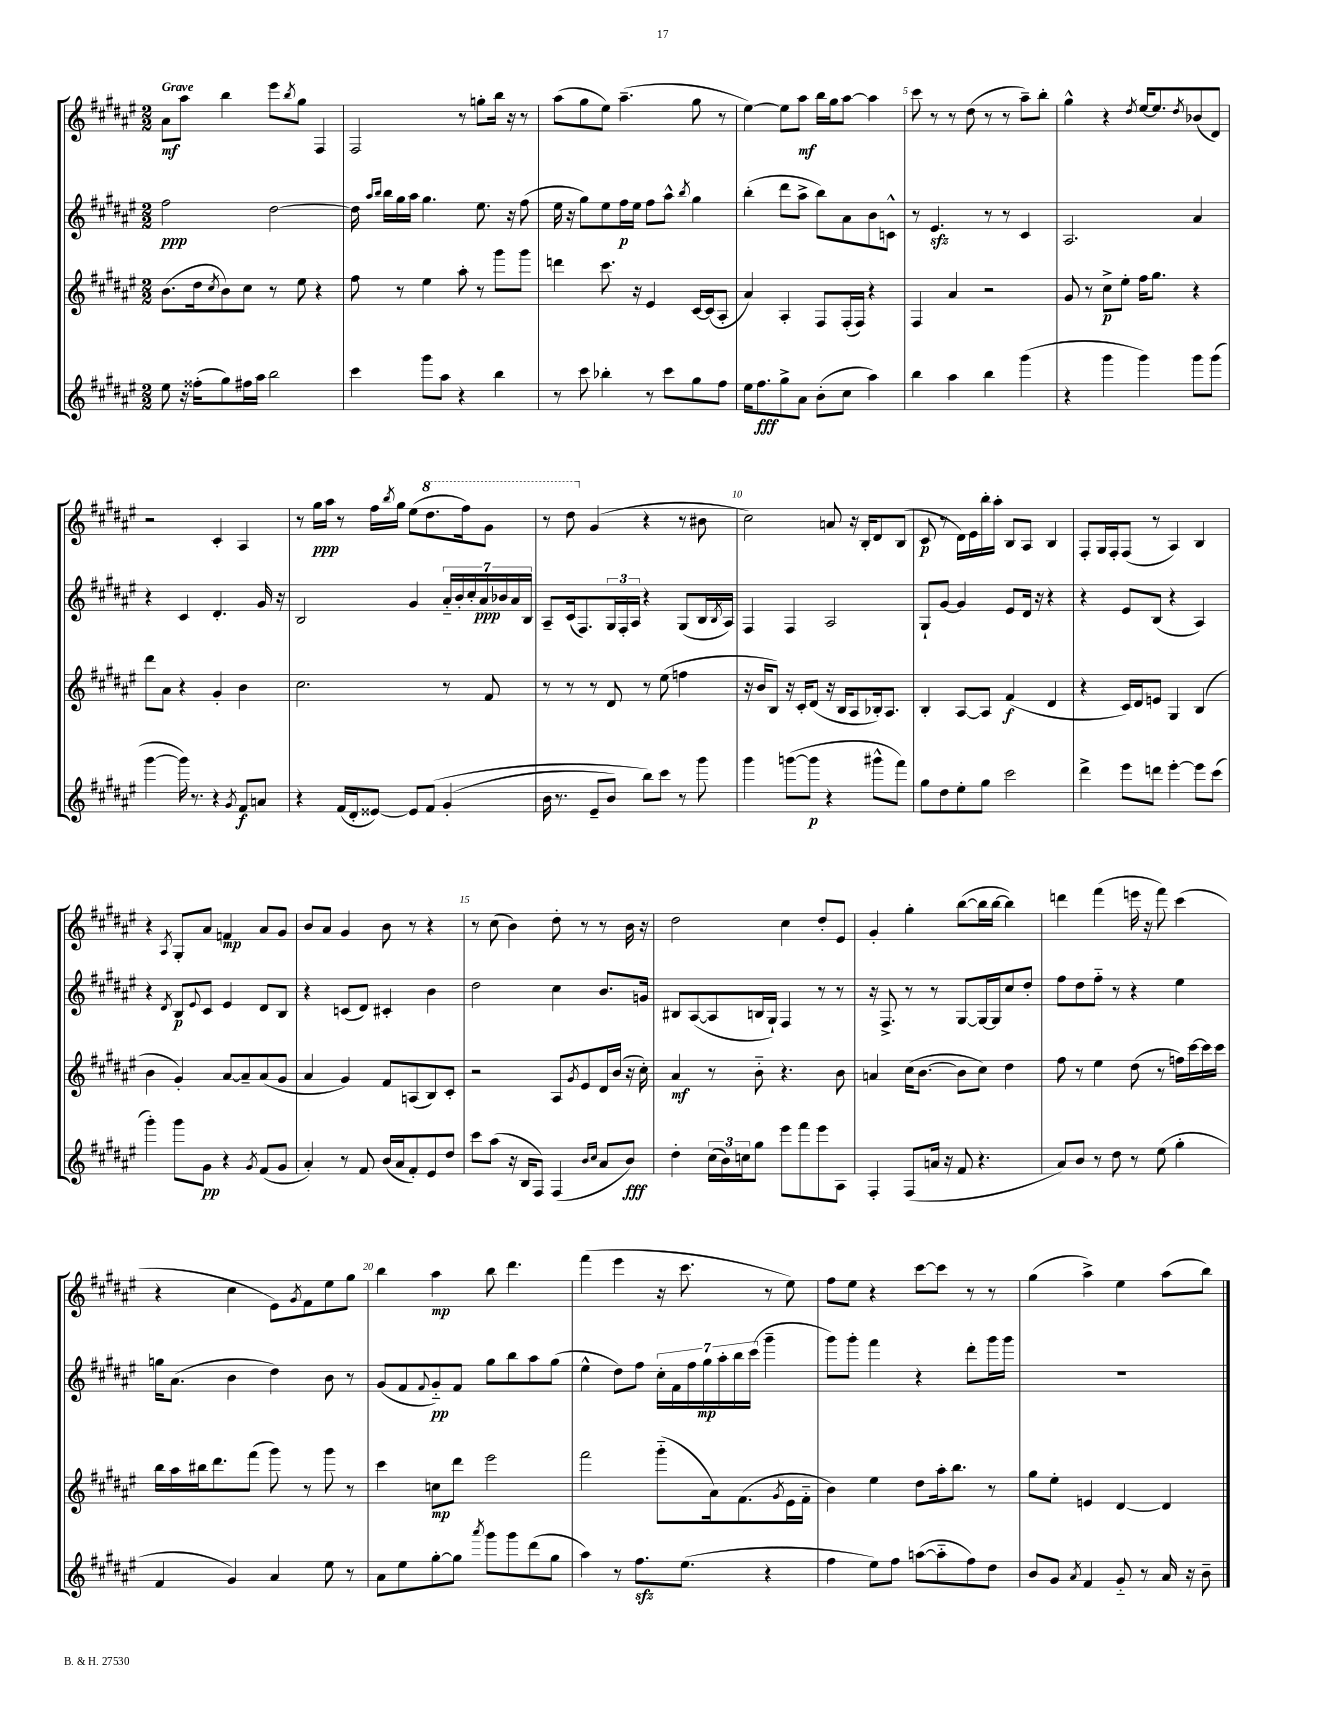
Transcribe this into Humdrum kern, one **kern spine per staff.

**kern	**kern	**kern	**kern
*staff4	*staff3	*staff2	*staff1
*clefG2	*clefG2	*clefG2	*clefG2
*k[f#c#g#d#a#e#]	*k[f#c#g#d#a#e#]	*k[f#c#g#d#a#e#]	*k[f#c#g#d#a#e#]
*M2/2	*M2/2	*M2/2	*M2/2
8ee#	(8.b	2ff#	8a#
16r	.	.	8aa#
(16ff##'	16dd#	.	.
.	8qcc#	.	.
8gg#)	8b)	.	4bb
16ff#	8cc#	.	.
16aa#	.	.	.
2bb	8r	[2dd#	8eee#
.	.	.	8qbb
.	8ee#	.	8gg#
.	4r	.	4F#
=	=	=	=
4ccc#	8ff#	16dd#]	2F#
.	.	16qqaa#	.
.	.	16qqbb	.
.	.	16bb	.
.	8r	16gg#	.
.	.	16aa#	.
8ggg#	4ee#	4.gg#	.
8aa#	.	.	.
4r	8aa#'	.	8r
.	8r	8.ee#	8gg'
4bb	8ggg#	.	16bb
.	.	16r	16r
.	8ggg#	(8ff#	8r
=	=	=	=
8r	4ddd	16ee#	(8aa#
.	.	16r	.
8ccc#	.	8gg#)	8gg#
4bb-'	8.ccc#	8ee#	8ee#)
.	.	16ff#	(4.aa#~
.	16r	16ee#	.
8r	4e#	8ff#	.
8ccc#	.	8aa#^^	.
.	.	8qbb	.
8gg#	[16c#	4gg#	8gg#
.	(16c#]	.	.
8ff#	8A#'	.	8r
=	=	=	=
16ee#	4a#)	(4bb'	[4ee#)
8.ff#	.	.	.
8gg#^	4A#'	8ddd#	8ee#]
8a#	.	8aa#^	8aa#
(8b'	8F#	8bb)	16bb
.	.	.	16gg#
8cc#	(16F#'	8a#	[8aa#
.	16F#)	.	.
4aa#)	4r	8b	4aa#]
.	.	8c^^	.
=	=	=	=
4bb	4F#	8r	8ccc#
.	.	4.e#	8r
4aa#	4a#	.	8r
.	.	.	(8dd#
4bb	2r	8r	8r
.	.	8r	8r
(4ggg#	.	4c#	8aa#~)
.	.	.	8bb'
=	=	=	=
4r	8g#	2.A#	4gg#^^
.	8r	.	.
4ggg#	8cc#^	.	4r
.	8ee#'	.	.
.	.	.	8qdd#
4ggg#)	16ff#	.	[16ee#
.	8.gg#	.	8.ee#]
.	.	.	8qdd#
8ggg#	4r	4a#	(8b-
(8ggg#	.	.	8d#)
=	=	=	=
[4ggg#	8ddd#	4r	2r
.	8a#	.	.
16ggg#])	4r	4c#	.
8.r	.	.	.
4r	4g#'	4.d#'	4c#'
8qg#	.	.	.
8f#	4b	.	4A#
8a	.	16g#	.
.	.	16r	.
=	=	=	=
4r	2.cc#	2B	8r
.	.	.	16gg#
.	.	.	16aa#
(16f#	.	.	8r
16d#'	.	.	.
[8e##)	.	.	16ff#
.	.	.	8qbb
.	.	.	16gg#
8e##]	.	4g#	(8ee#
&(8f#	.	.	8.ddd#
(4g#'	8r	28a#'~	.
.	.	28b'	.
.	.	.	16fff#)
.	.	28cc#'	.
.	.	28a#	.
.	8f#	.	8gg#
.	.	28b-	.
.	.	28a#	.
.	.	28B	.
=	=	=	=
16b	8r	8A#~	8r
8.r	.	.	.
.	8r	(16c#	8ddd#
.	.	8.F#)	.
8e#~	8r	.	(4g#
8b)	8d#	24G#	.
.	.	24F#'	.
.	.	24A#	.
8bb&)	8r	4r	4r
8ccc#	(8ee#	.	.
8r	4ff	(8G#	8r
8ggg#	.	16B	8b#
.	.	8qB	.
.	.	16A#)	.
=	=	=	=
4ggg#	16r	4F#	2cc#)
.	16b	.	.
.	8B)	.	.
([8ggg	16r	4F#	.
.	16c#'	.	.
8ggg]	(8d#	.	.
4r	16r	2A#	8a
.	16B	.	.
.	8A#	.	16r
.	.	.	16B'
8ggg#^^	16B-')	.	8d#
.	8.A#	.	.
8fff#)	.	.	(8B
=	=	=	=
8gg#	4B'	8G#`	8c#
8dd#	.	[8g#	8r
8ee#'	[8A#	4g#]	16d#)
.	.	.	16e#
8gg#	8A#]	.	16bb'
.	.	.	16aa#'
2ccc#	(4f#	8e#	8B
.	.	16d#	8A#
.	.	16r	.
.	4d#	4r	4B
=	=	=	=
4ddd#^	4r	4r	8F#'
.	.	.	16G#
.	.	.	16F#'
8eee#	16c#)	8e#	(8F#
.	16d#	.	.
8ddd	8e	(8B	8r
[4eee#'	4G#	4r	4A#)
8eee#]	(4B	4A#)	4B
(8ccc#	.	.	.
=	=	=	=
4ggg#')	4b	4r	4r
.	.	8qd#	8qA#
8ggg#	4g#')	8B	8G#'
.	.	8qqe#	.
8g#	.	8c#	8a#
4r	[8a#	4e#	4f
.	8a#~]	.	.
8qg#	.	.	.
(8f#	(8a#	8d#	8a#
8g#	8g#	8B	8g#
=	=	=	=
4a#')	4a#	4r	8b
.	.	.	8a#
8r	4g#)	(8c	4g#
8f#	.	8d#)	.
(16b	8f#	4c#'	8b
16a#	.	.	.
8f#')	(8A	.	8r
8e#	8B)	4b	4r
8dd#	8c#'	.	.
=	=	=	=
8ccc#	2r	2dd#	8r
(8aa#	.	.	(8cc#
16r	.	.	4b)
16B	.	.	.
8F#)	.	.	.
(4F#	8A#	4cc#	8dd#'
.	8qg#	.	.
.	8e#	.	8r
16qqb	.	.	.
16qqcc#	.	.	.
8a#	16d#	8.b	8r
.	(16b	.	.
8b)	16r	.	16b
.	16cc#')	16g	16r
=	=	=	=
4dd#'	4a#	8B#	2dd#
.	.	([8A#	.
(24cc#	8r	8A#]	.
24b)	.	.	.
24cc	.	.	.
8gg#	8b'~	16B	.
.	.	16G#`)	.
8eee#	4.r	4F#	4cc#
8fff#	.	.	.
8eee#	.	8r	8dd#'
8A#	8b	8r	8e#
=	=	=	=
4F#'	4a	16r	4g#'
.	.	8.F#^	.
(8F#	(16cc#	8r	4gg#'
.	[8.b	.	.
16a	.	8r	.
16r	.	.	.
8f#	8b]	[8G#	([8bb
4.r	8cc#)	16G#_	16bb]
.	.	16G#]	[16bb
.	4dd#	8cc#	4bb])
.	.	8dd#'	.
=	=	=	=
8a#)	8ff#	8ff#	4ddd
8b	8r	8dd#	.
8r	4ee#	8ff#'~	(4fff#
8dd#	.	8r	.
8r	(8dd#	4r	16eee
.	.	.	16r
(8ee#	8r	.	8fff#)
4gg#'	16ff)	4ee#	(4ccc#
.	[16ccc#	.	.
.	16ccc#]	.	.
.	16ccc#	.	.
=	=	=	=
4f#	16bb	16gg	4r
.	16aa#	(8.a#	.
.	16bb#	.	.
.	8.ddd#	.	.
4g#)	.	4b	4cc#
.	(8fff#	.	.
4a#	8ggg#)	4dd#)	8e#)
.	.	.	8qg#
.	8r	.	8f#
8ee#	8ggg#	8b	8ee#
8r	8r	8r	8gg#
=	=	=	=
8a#	4ccc#	(8g#	4bb
8ee#	.	8f#	.
.	.	8qqf#	.
[8gg#'	8cc	8g#'~)	4aa#
8gg#]	8ddd#	8f#	.
8qaaa#	.	.	.
8ggg#	2eee#	8gg#	8bb
8ggg#	.	8bb	4.ddd#
(8ddd#	.	8aa#	.
8gg#	.	(8gg#	.
=	=	=	=
4aa#)	2fff#	4ee#^^	(4fff#
8r	.	8dd#)	4eee#
8.ff#	.	8ff#	.
.	(8ggg#'~	28cc#'	16r
.	.	28f#	.
(8.ee#	.	.	8.ccc#
.	.	28ff#	.
.	.	28gg#	.
.	16a#)	.	.
.	.	28aa#'	.
.	.	28bb	.
.	(8.f#	.	.
.	.	(28ccc#	.
4r	.	4ggg#~	8r
.	8qg#	.	.
.	16e#	.	8ee#)
.	16f#'~	.	.
=	=	=	=
4ff#	4b)	8ggg#)	8ff#
.	.	8ggg#'	8ee#
8ee#)	4ee#	4fff#	4r
8ff#	.	.	.
([8aa	8dd#	4r	[8ccc#
8aa'~]	16aa#'	.	8ccc#]
.	8.bb	.	.
8ff#)	.	8ddd#'	8r
8dd#	8r	16ggg#	8r
.	.	16ggg#	.
=	=	=	=
8b	8gg#	1r	(4gg#
8g#	8ee#'	.	.
8qa#	.	.	.
4f#	4e	.	4aa#^)
8g#'~	[4d#	.	4ee#
8r	.	.	.
16a#	4d#]	.	(8aa#
16r	.	.	.
8b~	.	.	8bb)
==	==	==	==
*-	*-	*-	*-
